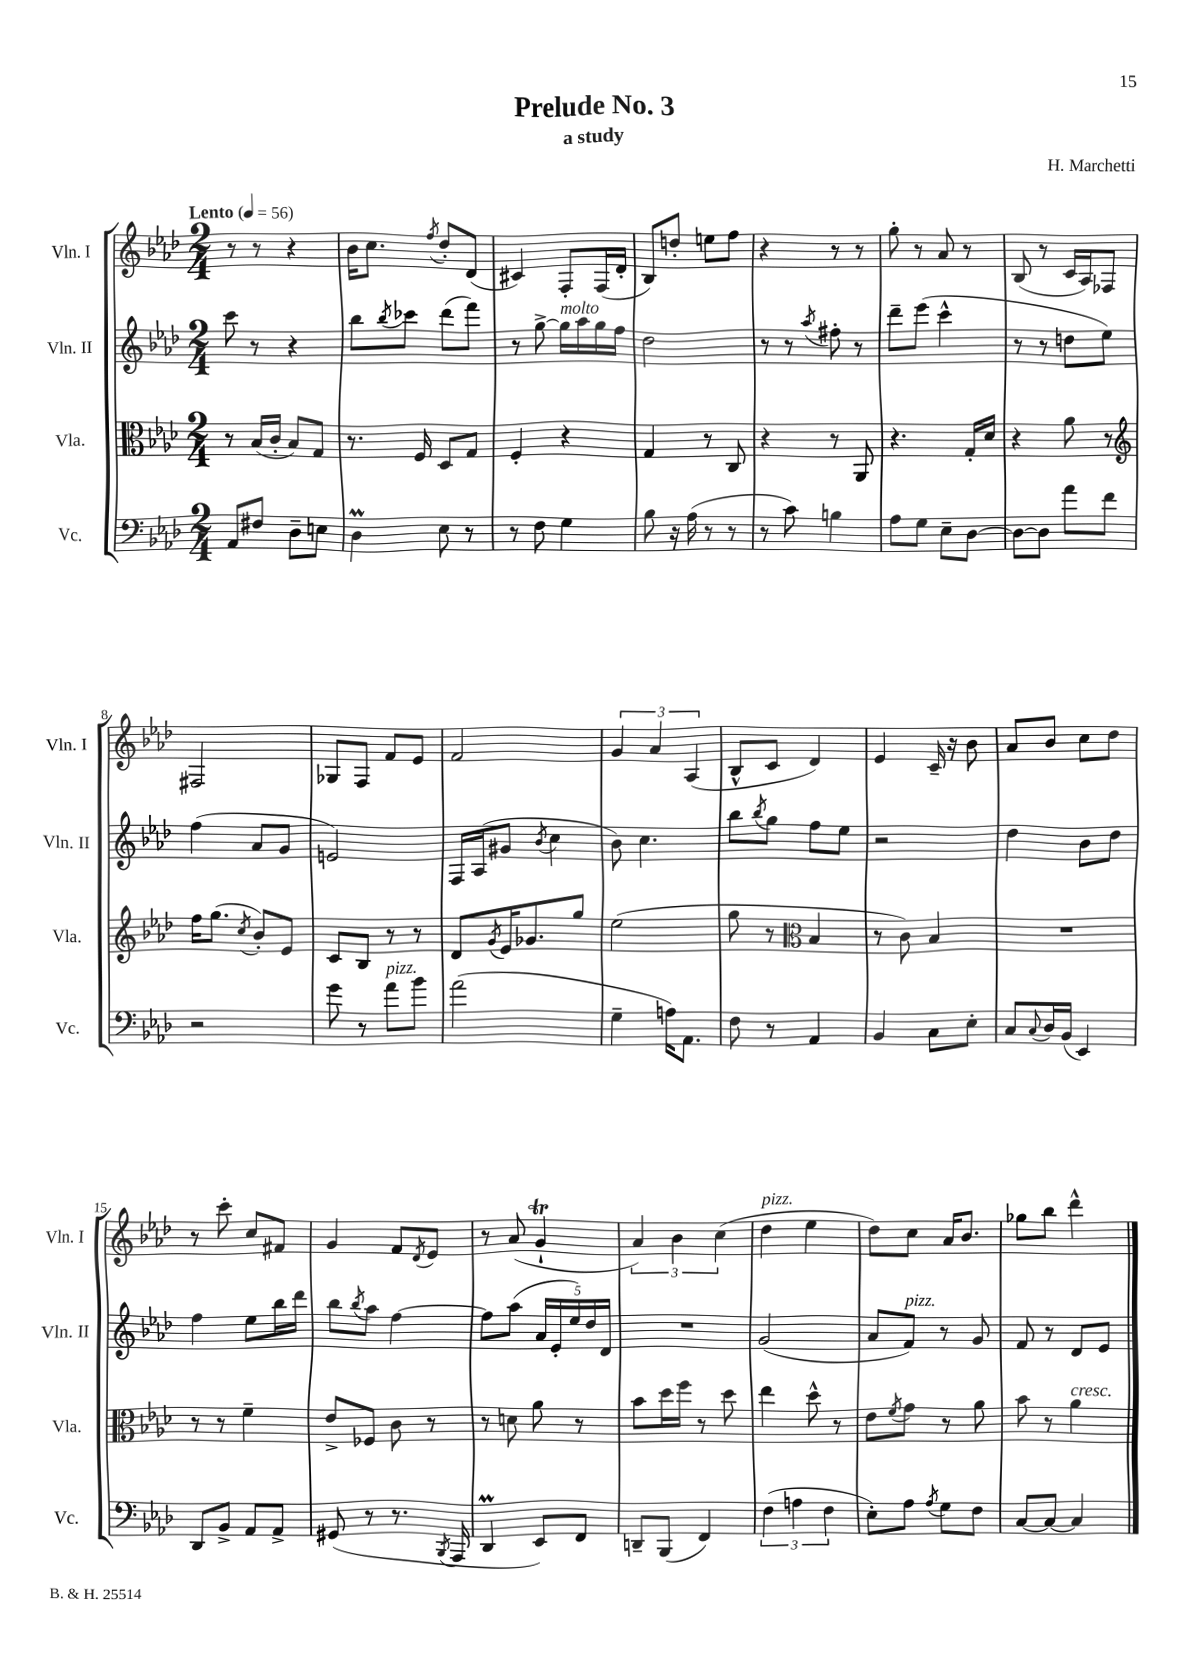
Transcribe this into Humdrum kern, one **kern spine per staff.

**kern	**kern	**kern	**kern
*staff4	*staff3	*staff2	*staff1
*clefF4	*clefC3	*clefG2	*clefG2
*k[b-e-a-d-]	*k[b-e-a-d-]	*k[b-e-a-d-]	*k[b-e-a-d-]
*M2/4	*M2/4	*M2/4	*M2/4
*MM56	*MM56	*MM56	*MM56
8AA-	8r	8ccc	8r
8F#	(16B-	8r	8r
.	16c'	.	.
8D-~	8B-)	4r	4r
8E	8G	.	.
=	=	=	=
4D-	8.r	8bb-	16b-
.	.	.	8.cc
.	.	8qbb-	.
.	.	8ccc-	.
.	16F	.	.
.	.	.	8qff
8E-	8D-	(8ddd-	8dd-'
8r	8G	8fff)	(8d-
=	=	=	=
8r	4F'	8r	4c#)
8F	.	[8gg^	.
4G	4r	16gg]	8F'
.	.	16aa-	.
.	.	16gg	(16F
.	.	16ff	16d-'
=	=	=	=
8B-	4G	2dd-	8B-)
16r	.	.	8dd'
(16A-	.	.	.
8r	8r	.	8ee
8r	8C	.	8ff
=	=	=	=
8r	4r	8r	4r
8c)	.	8r	.
.	.	8qaa-	.
4B	8r	8ff#'	8r
.	8AA-	8r	8r
=	=	=	=
8A-	4.r	8ddd-~	8gg'
8G	.	(8eee-	8r
8E-~	.	4ccc^^	8a-
[8D-	16G'	.	8r
.	16d-	.	.
=	=	=	=
8D-_	4r	8r	(8B-
8D-]	.	8r	8r
8a-	8a-	8dd	16c
.	.	.	16A-)
8f	8r	8ee-)	8F-
=	=	=	=
*	*clefG2	*	*
2r	16ff	(4ff	2F#
.	(8.gg	.	.
.	8qcc	.	.
.	8b-')	8a-	.
.	8e-	8g	.
=	=	=	=
8g	8c	2e)	8G-
8r	8B-	.	8F
8a-	8r	.	8f
8b-	8r	.	8e-
=	=	=	=
(2a-	8d-	16F	2f
.	.	(16A-	.
.	8qg	.	.
.	16e-	8g#	.
.	8.g-	.	.
.	.	8qb-	.
.	.	4cc	.
.	8gg	.	.
=	=	=	=
4G~	(2ee-	8b-)	6g
.	.	4.cc	.
.	.	.	6a-
16A)	.	.	.
8.AA-	.	.	.
.	.	.	(6A-
=	=	=	=
8F	8gg	8bb-	8B-^^
.	.	8qbb-	.
8r	8r	8gg	8c
*	*clefC3	*	*
4AA-	4B-	8ff	4d-)
.	.	8ee-	.
=	=	=	=
4BB-	8r	2r	4e-
.	8c)	.	.
8C	4B-	.	16c~
.	.	.	16r
8E-'	.	.	8b-
=	=	=	=
8C	2r	4dd-	8a-
8qqC	.	.	.
16D-	.	.	8b-
(16BB-	.	.	.
4EE-)	.	8b-	8cc
.	.	8dd-	8dd-
=	=	=	=
8DD-	8r	4ff	8r
8BB-^	8r	.	8ccc'
8AA-	4f~	8ee-	8cc
8AA-^	.	16bb-	8f#
.	.	16ddd-	.
=	=	=	=
(8GG#	8e-^	8bb-	4g
.	.	8qbb-	.
8r	8F-	8aa-	.
8.r	8c	[4ff	8f
.	.	.	8qd-
.	8r	.	8e-
8qBBB-	.	.	.
16AAA-	.	.	.
=	=	=	=
4DD-	8r	8ff]	8r
.	8d	(8aa-	(8a-
8EE-)	8a-	20a-	4g`
.	.	20e-'	.
.	.	20ee-)	.
8FF	8r	.	.
.	.	20dd-	.
.	.	20d-	.
=	=	=	=
8DD~	8b-	2r	6a-)
(8BBB-	16dd-	.	.
.	.	.	6b-
.	16ff	.	.
4FF)	8r	.	.
.	.	.	(6cc
.	8dd-	.	.
=	=	=	=
(6F	4ee-	(2g	4dd-
6A	.	.	.
.	8dd-^^	.	4ee-
6F	.	.	.
.	8r	.	.
=	=	=	=
8E-')	8e-	8a-	8dd-)
.	8qf	.	.
8A-	8g	8f)	8cc
8qA-	.	.	.
8G	8r	8r	16a-
.	.	.	8.b-
8F	8a-	8g	.
=	=	=	=
[8C	8b-	8f	8gg-
8C_	8r	8r	8bb-
4C]	4a-	8d-	4ddd-^^
.	.	8e-	.
==	==	==	==
*-	*-	*-	*-
